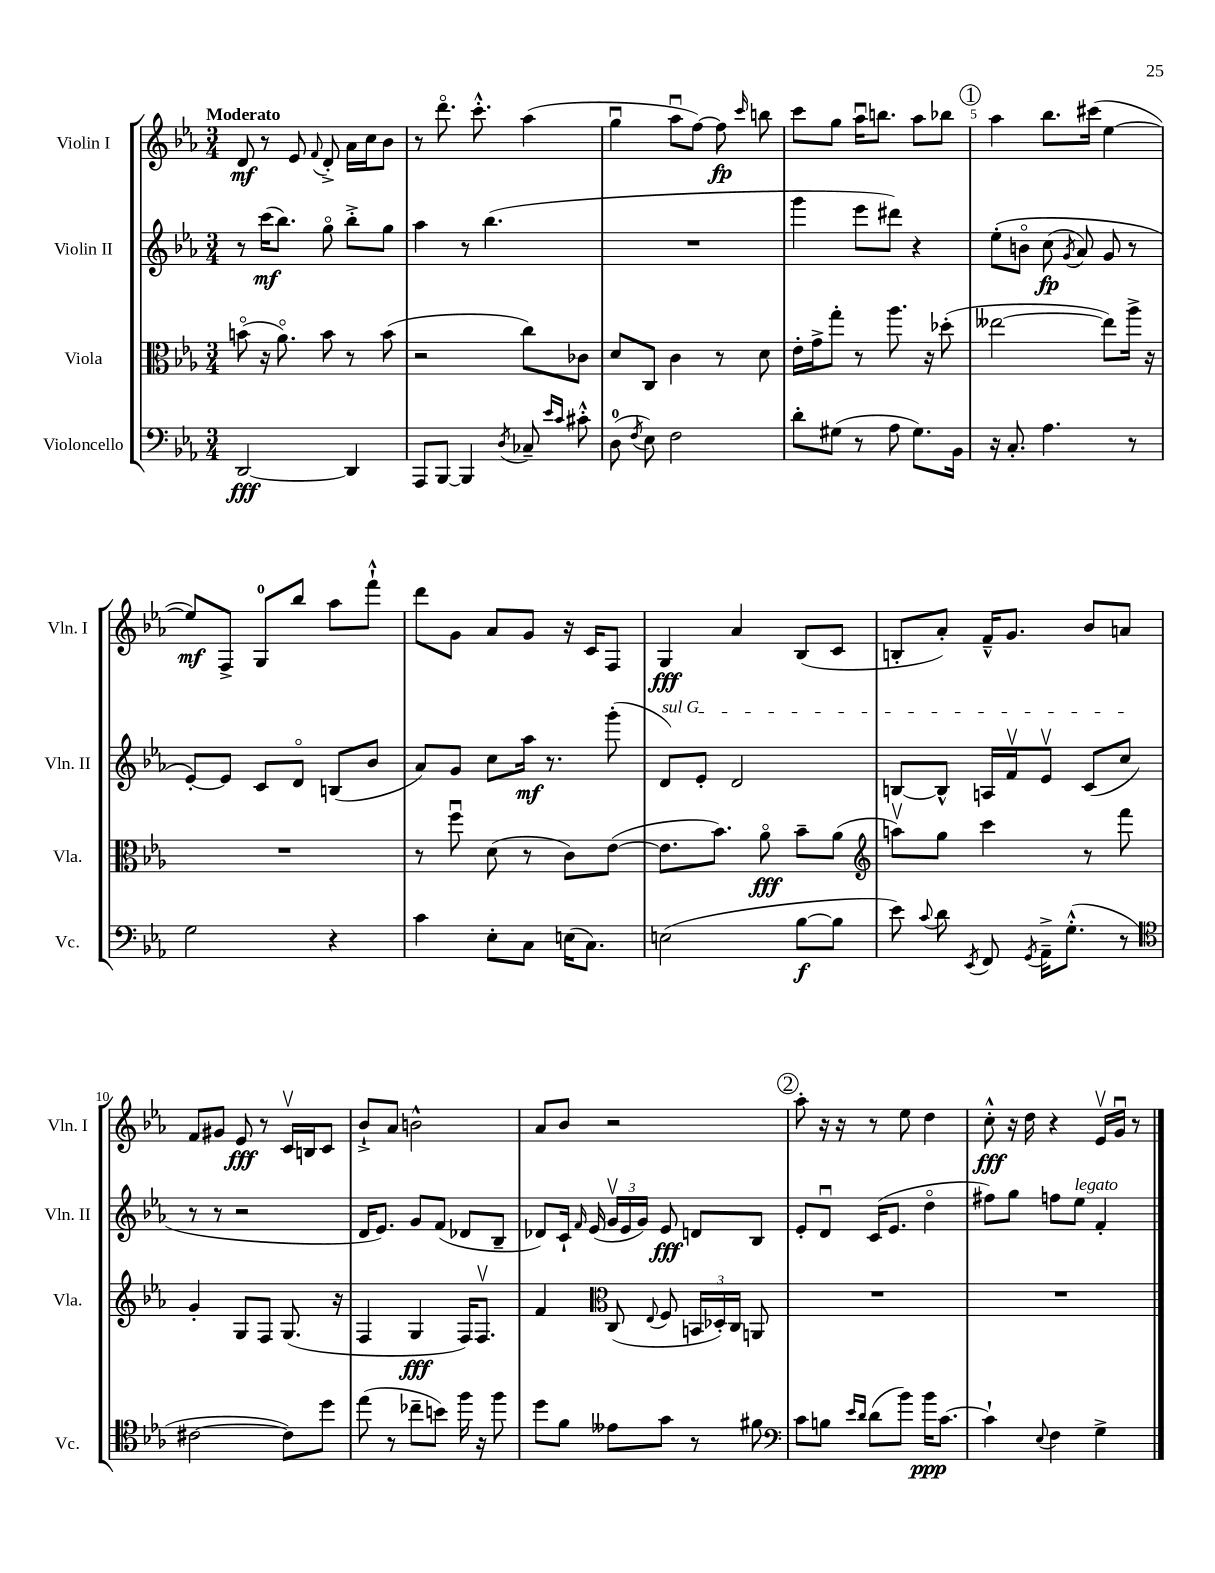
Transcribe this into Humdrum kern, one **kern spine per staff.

**kern	**kern	**kern	**kern
*staff4	*staff3	*staff2	*staff1
*clefF4	*clefC3	*clefG2	*clefG2
*k[b-e-a-]	*k[b-e-a-]	*k[b-e-a-]	*k[b-e-a-]
*M3/4	*M3/4	*M3/4	*M3/4
[2DD	(8bo	8r	8d
.	16r	(16ccc	8r
.	8.a-o)	8.bb-)	.
.	.	.	8e-
.	.	.	8qqf
.	8b	8ggo	8d'^
4DD]	8r	8bb-'^	16a-
.	.	.	16cc
.	(8b	8gg	8b-
=	=	=	=
8AAA-	2r	4aa-	8r
[8BBB-	.	.	8.dddo
4BBB-]	.	8r	.
.	.	.	8.ccc'^^
.	.	(4.bb-	.
8qD	.	.	.
8C-~	8cc)	.	(4aa-
16qqe-	.	.	.
16qqc	.	.	.
8c#'^^	8c-	.	.
=	=	=	=
(8D	8d	2.r	4ggu
8qF	.	.	.
8E-)	8C	.	.
2F	4c	.	8aa-u
.	.	.	[8ff)
.	8r	.	8ff]
.	.	.	16qqccc
.	8d	.	8bb
=	=	=	=
8d'	16e-'	4ggg	8ccc
.	16g^	.	.
(8G#	8gg'	.	8gg
8r	8r	8eee-	16aa-u
.	.	.	8.bb
8A-	8.aa-	8ddd#)	.
8.G#)	.	4r	8aa-
.	16r	.	.
.	(8dd-'	.	8bb-
16BB-	.	.	.
=	=	=	=
16r	[2ee--	&(8ee-'	4aa-
8.C'	.	.	.
.	.	8bo	.
4.A-	.	(8cc	8.bb-
.	.	8qg	.
.	.	8a-)	.
.	.	.	(16ccc#
.	8ee--])	8g	[4ee-
8r	16aa-^	8r	.
.	16r	.	.
=	=	=	=
2G	2.r	[8e-'&)	8ee-])
.	.	8e-]	8F^
.	.	8c	8G
.	.	8do	8bb-
4r	.	(8B	8aa-
.	.	8b-	8fff`^^
=	=	=	=
4c	8r	8a-)	8ddd
.	8ffu	8g	8g
8E-'	(8d	8cc	8a-
8C	8r	16aa-	8g
.	.	8.r	.
(16E	8c)	.	16r
8.C)	.	.	16c
.	([8e-	(8ggg'	8F
=	=	=	=
(2E	8.e-]	8d)	4G
.	.	8e-'	.
.	8.b-)	.	.
.	.	2d	4a-
.	8a-o	.	.
[8B-	8b-~	.	(8B-
8B-]	(8a-	.	8c
=	=	=	=
*	*clefG2	*	*
8e-)	8aav)	[8B	8B'
8qqc	.	.	.
8d	8gg	8B^^]	8a-')
8qEE-	.	.	.
8FF	4ccc	16A	16f~^^
.	.	16fv	8.g
8qGG	.	.	.
16AA-~^	.	8e-v	.
(8.G'^^	.	.	.
.	8r	(8c	8b-
8r	8fff	8cc	8a
=	=	=	=
*clefC4	*	*	*
[2c#	4g'	8r	8f
.	.	8r	8g#
.	8G	2r	8e-
.	8F	.	8r
8c#])	(8.G	.	16cv
.	.	.	16B
8dd	.	.	8c
.	16r	.	.
=	=	=	=
(8ee-	4F	16d	8b-`^
.	.	8.e-)	.
8r	.	.	8a-
8cc-~	4G	8g	2b^^
8b)	.	(8f	.
16ff	16F)	8d-	.
16r	8.Fv	.	.
8ff	.	8B-~	.
=	=	=	=
8dd	4f	8d-)	8a-
8f	.	16c`	8b-
.	.	16qqf	.
.	.	(16e-	.
*	*clefC3	*	*
8e--	(8C	24gv	2r
.	.	24e-	.
.	.	24g)	.
.	8qqE-	.	.
8g	8F	8e-	.
8r	24BB	8d	.
.	24D-')	.	.
.	24C	.	.
8f#	8AA	8B-	.
=	=	=	=
*clefF4	*	*	*
8c	2.r	8e-'	8aa-'
8B	.	8du	16r
.	.	.	16r
16qqe-	.	.	.
16qqd	.	.	.
(8d	.	(16c	8r
.	.	8.e-	.
8b-)	.	.	8ee-
16b-	.	4ddo	4dd
[8.c	.	.	.
=	=	=	=
4c`]	2.r	8ff#)	8cc'^^
.	.	8gg	16r
.	.	.	16dd
8qqE-	.	.	.
4F	.	8ff	4r
.	.	8ee-	.
4G^	.	4f'	16e-v
.	.	.	16gu
.	.	.	8r
==	==	==	==
*-	*-	*-	*-
